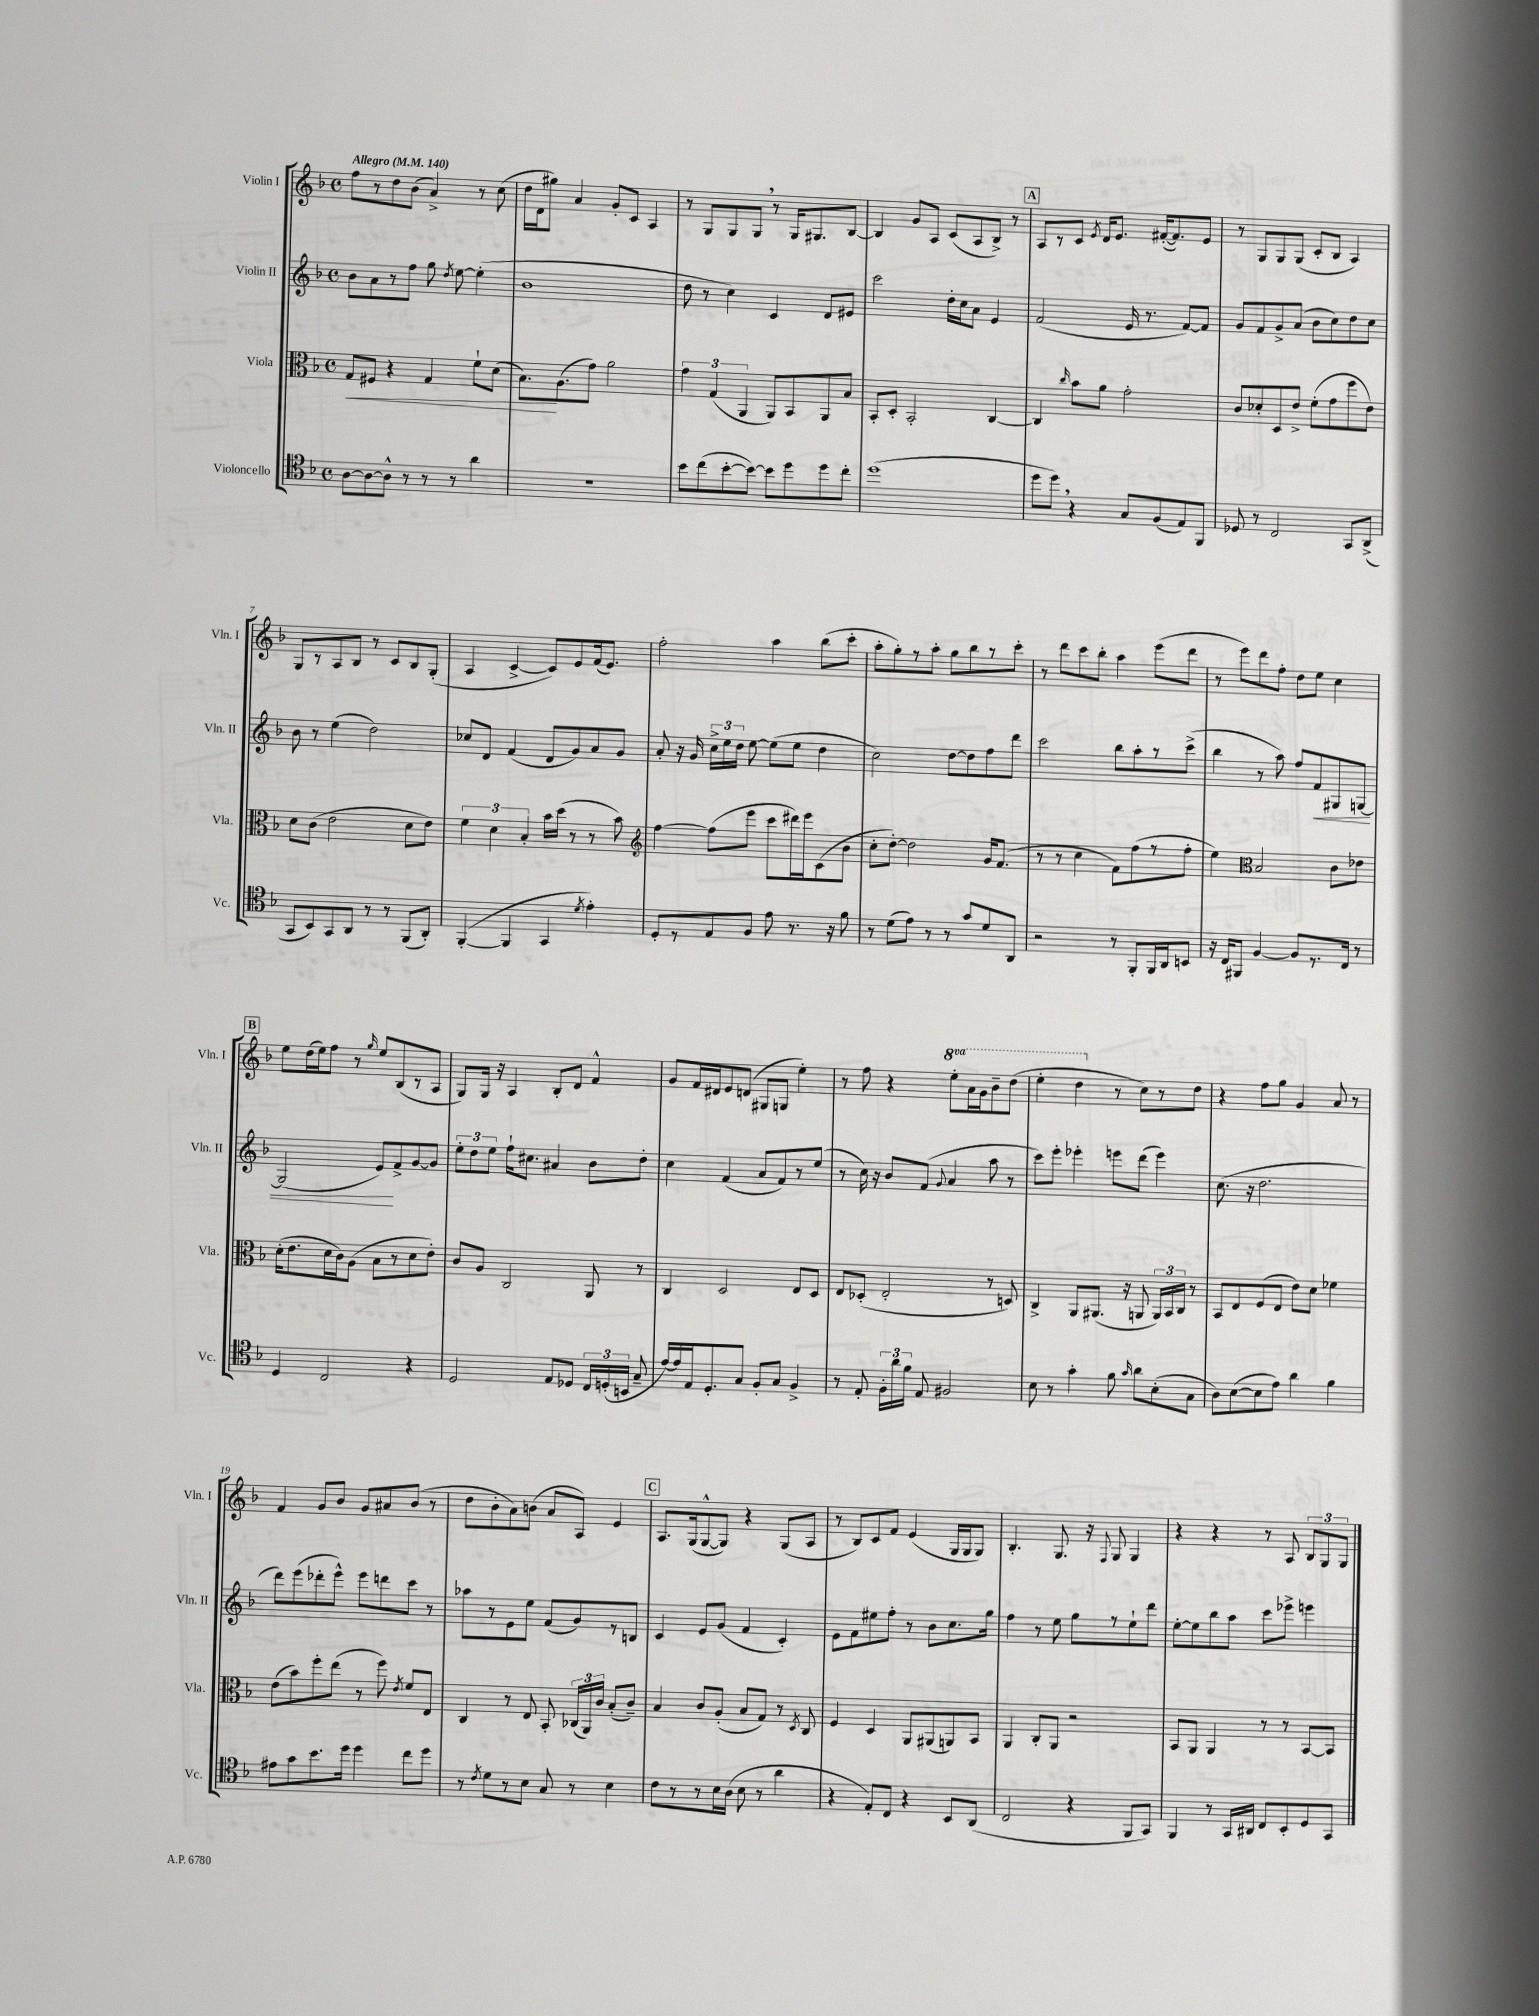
<<
\new StaffGroup <<
\new Staff = "s0" \with { instrumentName = "Violin I" shortInstrumentName = "Vln. I" } {
    \clef treble \key f \major \defaultTimeSignature \time 4/4 \set Staff.ottavationMarkups = #ottavation-simple-ordinals \tempo "Allegro" 4 = 140
    \autoBeamOff f''8[ r8 d''8 bes'8]( a'4->) r8 c''8( |
    d''16[ d'16 gis''8]) a'4 g'8[-. c'8] a4 |
    r8 g8[ g8 g8] \breathe r8 g16[ gis8. bes8]~ |
    bes4 g'8[ a8] c'8[( a8 bes8]->) r8 |
    \mark \markup { \box "A" } a8[ r8 c'8] \acciaccatura { e'8 } d'16[ e'8.] fis'16[~-.( fis'8.) e'8] |
    r8 g8[ g8 g8]( c'8[-. bes8] a4) |
    g8[ r8 a8 bes8] r8 c'8[ bes8 g8]-.( |
    a4 c'4~-> c'8[) e'8 f'16( e'8.]) |
    f''2-. a''4 bes''8[( c'''8]-. |
    a''8[-. g''8-.) r8 a''8]-. g''8[ bes''8 r8 c'''8]-. |
    r8 d'''8[ c'''8 bes''8]-. a''4 e'''8[( d'''8] |
    r8 e'''8[) d'''8 f''8]-. d''8[ e''8] c''4 |
    \mark \markup { \box "B" } e''8[ d''16( e''16) f''8] r8 \grace { g''16 } e''8[ bes8( r8 a8] |
    g8[) g16] r16 a4 bes8[-. d'8] f'4-^ |
    g'8[ f'16 dis'16 e'8 d'8]( gis8[ g8] e''4-.) |
    r8 f''8 r4 \ottava #1 e'''8[-. a''16 g''16 bes''8-- d'''8]( |
    e'''4-. d'''4 \ottava #0 r8 c''8[) r8 d''8] |
    r4 f''8[ g''8] g'4 a'8 r8 |
    f'4 g'8[ bes'8] g'8[ ais'8 bes'8]( r8 |
    d''8[ bes'8-. a'8) b'8]( a'8[ a8]) e'4 |
    \mark \markup { \box "C" } a8.[ g16( g8~-^ g8]) r4 g8[( a8] |
    r8 bes8[) c'8 f'8] e'4( g16[ g16 g8]) |
    bes4.-. g8. r16 \appoggiatura { f8 } g8 g4 |
    r4 r4 r8 a8 \tuplet 3/2 { bes8[ g8 g8] } \bar "|." |
}
\new Staff = "s1" \with { instrumentName = "Violin II" shortInstrumentName = "Vln. II" } {
    \clef treble \key f \major \defaultTimeSignature \time 4/4
    \autoBeamOff bes'8[ a'8 r8 f''8] g''8 \acciaccatura { d''8 } e''8~ e''4-.( |
    bes'1 |
    d''8 r8 c''4) c'4 d'8[ eis'8] |
    c'''2 d''16[-. c''16 a'8] e'4 |
    \mark \markup { \box "A" } f'2( e'16 r8. f'8[~) f'8] |
    g'8[ f'8 g'8-> a'8]( bes'8[ c''8) d''8 c''8] |
    bes'8 r8 e''4( d''2) |
    ces''8[ d'8] f'4( d'8[ g'8) a'8 g'8] |
    a'8-. r16 g'16 \tuplet 3/2 { c''16[-> e''16 d''16] } e''8~ e''8[( e''8] d''4 |
    c''2) d''8[~ d''8 f''8 d'''8] |
    c'''2 bes''8[ a''8-. r8 c'''8]->( |
    bes''4 r8 a''8) f''8[ f'8\< gis8 g8]~ |
    \mark \markup { \box "B" } g2( e'8[\!) f'8-> g'8~ g'8] |
    \tuplet 3/2 { e''8[-. d''8 e''8] } f''16[-! cis''8.] ais'4 bes'8[ d''8]-. |
    c''4 f'4( a'8[ f'8) r8 e''8]( |
    r8 c''16) r16 bes'8[ f'8]( \appoggiatura { g'8 } a'4 a''8 r8 |
    c'''8[) e'''8]-. ees'''4-. e'''8[ d'''8]( e'''4) |
    c''8.( r16 d''2. |
    d'''8[) e'''8( des'''8-. e'''8]-^) e'''8[ d'''8 c'''8] r8 |
    aes''8[ r8 e'8 e''8] f'8[( g'8) r8 b8] |
    \mark \markup { \box "C" } c'4 e'8[ g'8]( f'4 c'4-.) |
    e'8[ f'8 eis''8 f''8]-. r8 bes'8[ c''8. g''16] |
    f''4 r8 e''8 g''8[ r8 e''8-! d'''8] |
    e''8[~-. e''8 bes''8 a''8] c'''8[ ees'''8]-> e'''4 \bar "|." |
}
\new Staff = "s2" \with { instrumentName = "Viola" shortInstrumentName = "Vla." } {
    \clef alto \key f \major \defaultTimeSignature \time 4/4
    \autoBeamOff g8[\< fis8] r4 g4 f'8[-! d'8]( |
    bes8.[\!) a8.( g'8]) a'2 |
    \tuplet 3/2 { g'4 g4( a,4 } a,8[) bes,8 a,8 bes8] |
    bes,8[-. d8]-. bes,2-. c4~ |
    \mark \markup { \box "A" } c4 \grace { c''16 } bes'8[ a'8] g'2-. |
    c'8[ des'8-. d8 e'8]-> f'8[-.( g'8 f''8 e'8]) |
    d'8[ c'8]( e'2 d'8[ e'8]) |
    \tuplet 3/2 { f'4 d'4 bes4-. } bes'16[ d''16]( r8 r8 bes'8) |
    \clef treble f''4~ f''8[( e'''8] c'''8[ dis'''16) e'''16 c'8( bes'8] |
    c''8[-. d''8]~-.) d''2 g'16[ f'8.]( |
    r8 r8 c''4 f'8[) f''8( r8 f''8]-. |
    e''4) \clef alto bes2 c'8[ ees'8] |
    \mark \markup { \box "B" } d'16[-.( e'8. d'16 c'16) a8]( bes8[ r8 d'8 e'8]-.) |
    c'8[ a8] c2 a,8 r8 |
    c4 d2 e8[ d8] |
    e8[ des8]-.( e2-. r8 d8) |
    c4-> a,8[ ais,8.]( r16 a,8 \tuplet 3/2 { a,16[) bes,16 c16] } r8 |
    bes,8[ e8 f8( e8] e'8[) d'8] fes'4 |
    e'8[( bes'8) f''8-. e''8]( r8 f''8) \acciaccatura { e'8 } f'8[ e8] |
    c4 r8 e8 bes,8-. \tuplet 3/2 { ces16[( a,16) c'16] } bes8[-.( c'8]--) |
    \mark \markup { \box "C" } bes4 c'8[ a8]-.( bes8[ g8]) r8 \acciaccatura { d8 } c8 |
    f4 d4 a,8[ ais,8( a,8) bes,8] |
    a,4 c8[-. a,8] r2 |
    bes,8[ a,8] a,4 r8 r8 bes,8[~ bes,8] \bar "|." |
}
\new Staff = "s3" \with { instrumentName = "Violoncello" shortInstrumentName = "Vc." } {
    \clef tenor \key f \major \defaultTimeSignature \time 4/4
    \autoBeamOff a8[~ a8~ a8]-^ r8 r8 r8 a'4 |
    R1 |
    bes'8[ c''8( bes'8~-. bes'8]~) bes'8[ d''8 d''8 c''8]-. |
    d''1( |
    \mark \markup { \box "A" } d''8[ d''8]) \breathe r4 g8[ f8( e8) f,8] |
    des8 r8 c2 g,8[ a,8]->( |
    g,8[ bes,8) g,8 a,8] r8 r8 f,8[( a,8]-.) |
    f,4~-.( f,4 g,4 \acciaccatura { d'8 } e'4-.) |
    d8[-. r8 e8 f8] e'8 r8. r16 f'8 |
    r8 d'8[( e'8]) r8 r8 g'8[ d'8 a,8] |
    r2 r8 f,8[-. f,16 a,16 b,8] |
    r16 c16[ fis,8] f4~ f8[ r8. c16] r8 |
    \mark \markup { \box "B" } d4 c2 r4 |
    d2 e8[ des8] \tuplet 3/2 { c16[ d16-.( b,16] } g8-- |
    e'16[~) e'16 e16 d8.-. g8] f8[-. g8] f4-> |
    r8 e8-. \tuplet 3/2 { f16[-. a'16 f'16] } e8 fis2 |
    bes8 r8 g'4-. f'8 \grace { g'16 } a'8[ bes8-.( g8] |
    a8[) bes8~( bes8 e'8]) a'4 f'4 |
    eis'8[ g'8 bes'8. d''16] d''4 c''8[ d''8] |
    r8 \acciaccatura { c'8 } d'8[ r8 bes8] g8 r8 bes4 |
    \mark \markup { \box "C" } c'8[ r8 r8 bes16 a16]( bes8 r8 a'4 |
    r4 e8[-.) c8] r4 bes,8[ a,8]( |
    c2 r4 f,8[ g,8]) |
    f,4 r8 g,16[ ais,16] c8[ bes,8-. d8 g,8] \bar "|." |
}
>>
>>
